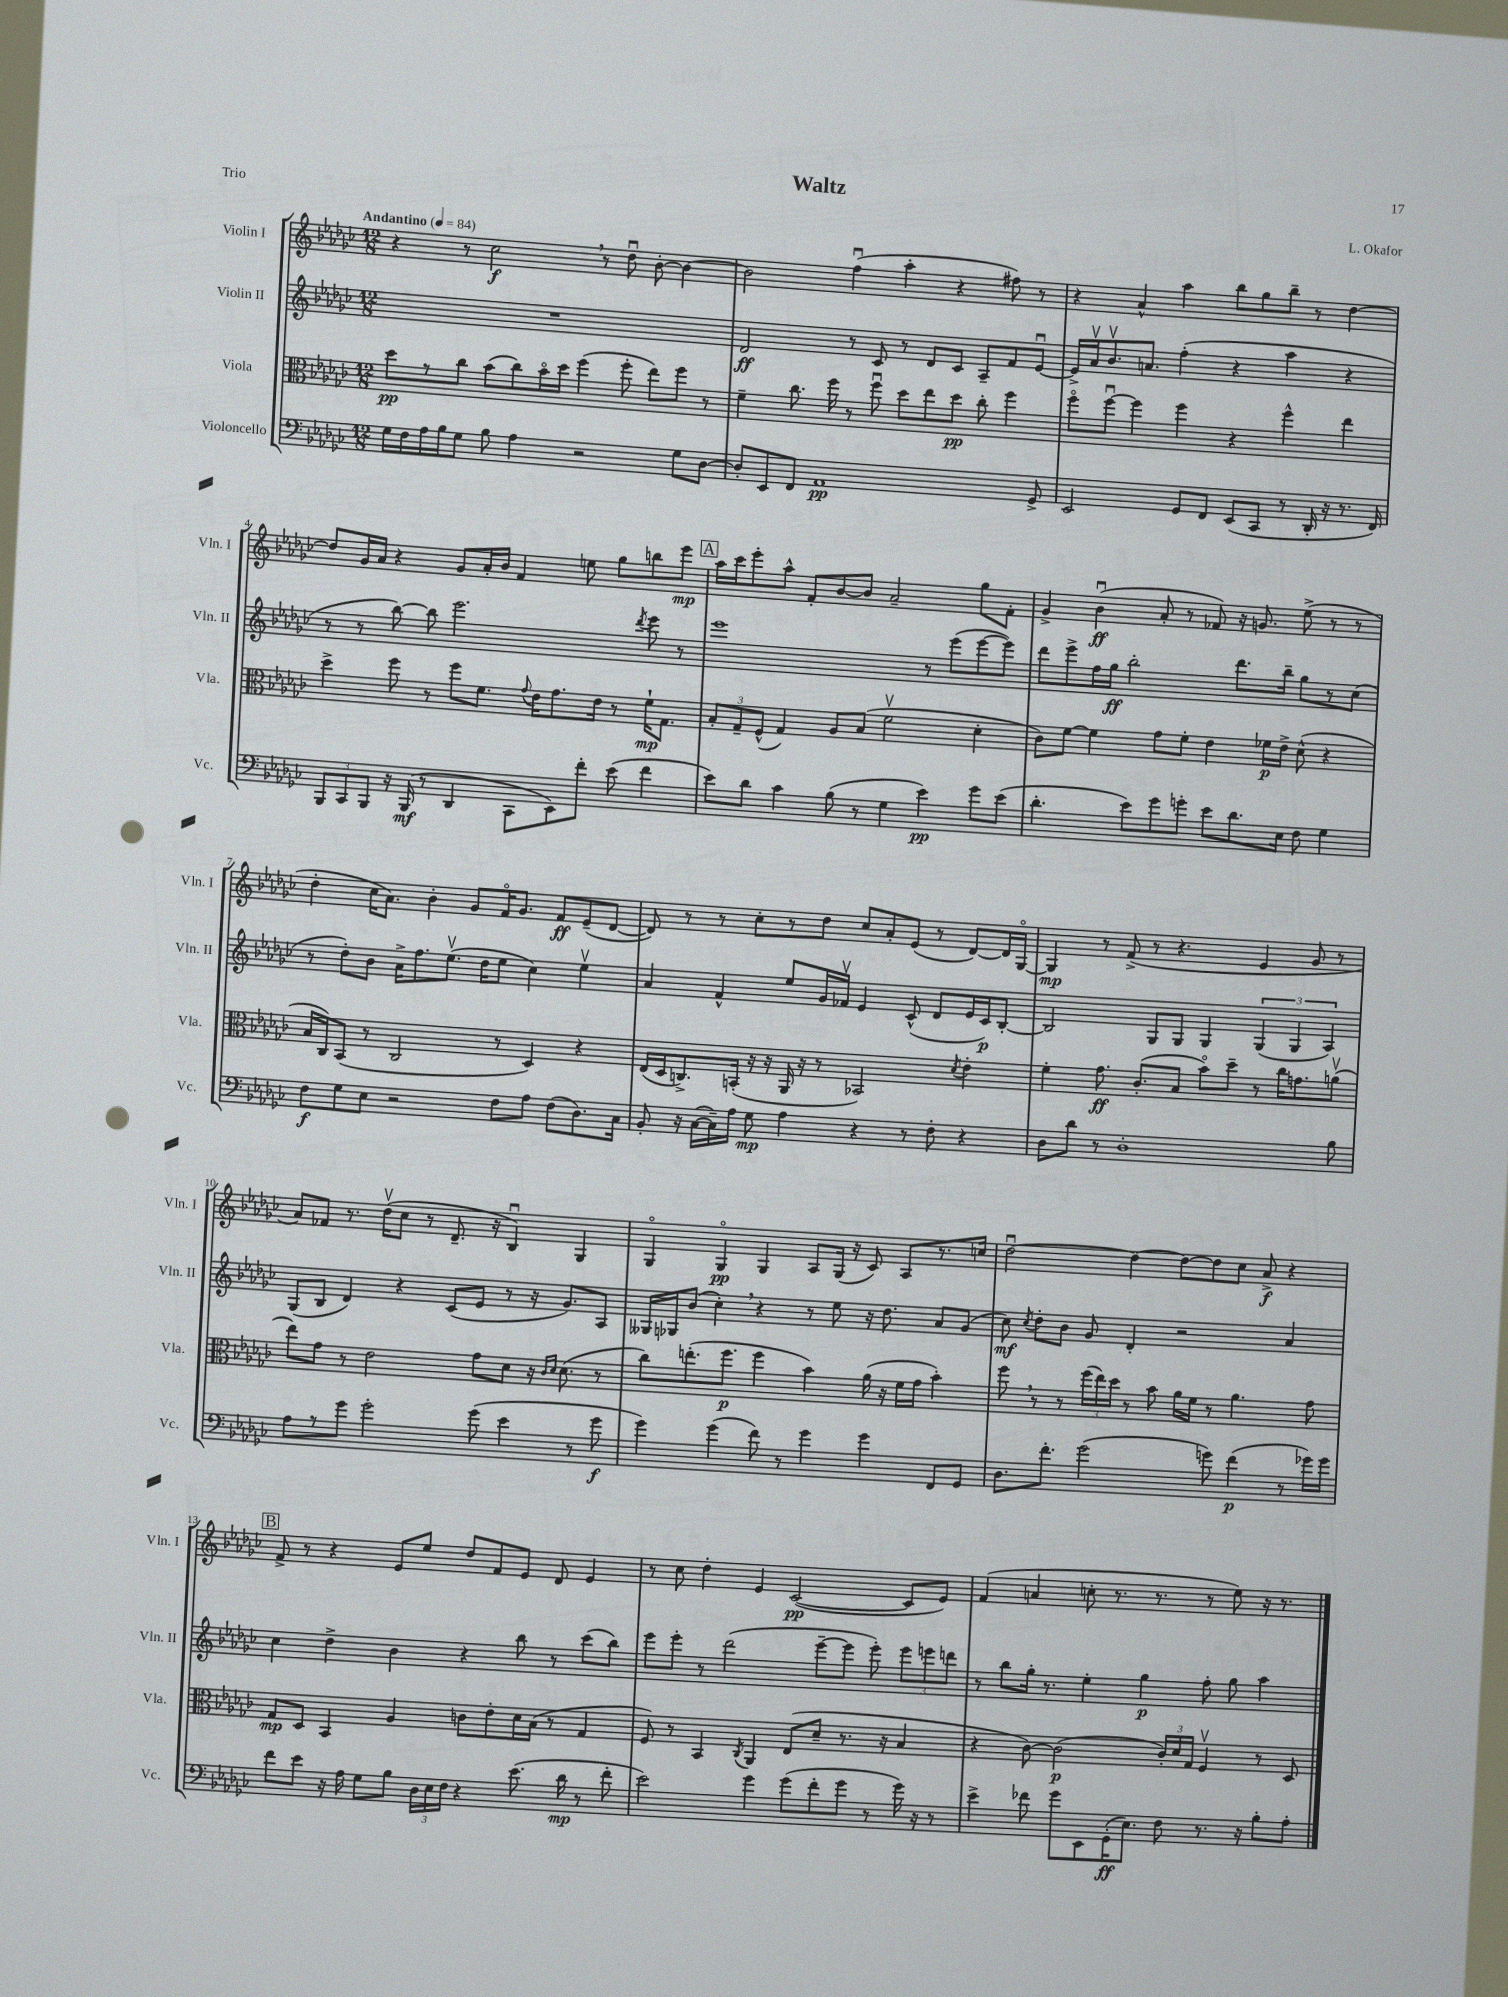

**kern	**kern	**kern	**kern
*staff4	*staff3	*staff2	*staff1
*clefF4	*clefC3	*clefG2	*clefG2
*k[b-e-a-d-g-c-]	*k[b-e-a-d-g-c-]	*k[b-e-a-d-g-c-]	*k[b-e-a-d-g-c-]
*M12/8	*M12/8	*M12/8	*M12/8
*MM84	*MM84	*MM84	*MM84
16G-	8dd-	1.r	4r
16F	.	.	.
16A-	8r	.	.
16B-	.	.	.
8G-	8cc-	.	8r
8B-	(8b-	.	2cc-
4A-	8cc-)	.	.
.	16b-o	.	.
.	16dd-	.	.
2r	(4ff	.	.
.	.	.	8r
.	8ff'	.	8dd-u
.	8ee-)	.	[8b-'
8G-	8ff	.	4b-_
[8D-	8r	.	.
=	=	=	=
8D-']	4f~	2d-	2b-]
8EE-	.	.	.
8FF	8.cc-	.	.
1AA-	.	.	.
.	16ff	.	.
.	8r	8r	(4ffu
.	8ffu	8c-	.
.	8dd-	8r	4aa-'
.	8ee-	8d-	.
.	8dd-	8c-	4r
.	8cc-'	8A-~	.
.	4ff	8f	8ff#)
8GG-^	.	[8e-u	8r
=	=	=	=
2EE-	8ffo	16e-^]	4r
.	.	16a-v	.
.	[8ffu	8.b-v	.
.	4ff]	.	4a-^^
.	.	8.a	.
8GG-	4ff	(4ff'	4aa-
8FF	.	.	.
(8EE-	4r	4r	8bb-
8CC-	.	.	8gg-
8r	4ff^^	4aa-	8bb-~
16DD-'	.	.	8r
16r	.	.	.
8.r	4ee-	4r	[4dd-
16FF)	.	.	.
=	=	=	=
12BBB-	4dd-^	8r	8dd-]
12CC-	.	.	.
.	.	8r	16g-
12BBB-	.	.	.
.	.	.	16a-
16r	8ff	[8bb-)	4r
(16BBB-	.	.	.
8r	8r	8bb-]	.
4DD-	8ff	2.eee-	8g-
.	8.f	.	16a-'
.	.	.	16b-
8CC-	.	.	4f
.	8qqg-	.	.
.	16e-	.	.
8EE-)	8.g-	.	.
8f'	.	.	8ee
.	16e-	.	.
(8e-	8r	.	8gg-
.	.	8qddd-	.
4f	16f`	8eee-	8bb
.	8.G-	.	.
.	.	8r	8eee-
=	=	=	=
8e-)	12B-'	1eee-	16aa-
.	.	.	16ccc-
.	12G-~	.	.
8d-	.	.	8eee-'
.	(12F^^	.	.
4c-	4G-)	.	8aa-^^
.	.	.	8f'
(8B-	8A-	.	[8b-
8r	(8B-	.	8b-]
4G-	2fv	.	2a-~
4e-)	.	8r	.
.	.	(8eee-	.
8g-	4d-'	[8eee-	8gg-
(8e-	.	8eee-])	8f'
=	=	=	=
4.d-'	8c-)	8ddd-	4g-^
.	[8f	8eee-^	.
.	4f]	16ff	(4b-u
.	.	16gg-	.
8e-)	.	2bb-'	.
8g-	8g-	.	8a-'
8g'	8f'	.	8r
8e-	4e-	.	8f-)
8.d-	.	8.ddd-	16r
.	.	.	8.g
.	16f-	.	.
16E-	16e-^	16bb-~	.
8F	(8d-^^	8gg-	(8ee-^
4G-	4r	8r	8r
.	.	(8cc-	8r
=	=	=	=
8F	16B-	8r	4dd-'
.	16C-)	.	.
8G-	(8BB-	8dd-')	.
8E-	8r	8b-	16cc-
.	.	.	8.a-)
2r	2C-	16a-^	.
.	.	8.ff	.
.	.	.	4b-'
.	.	(8.ee-v	.
.	.	.	8g-
.	.	16dd-	.
8F	8r	8ee-	16fo
.	.	.	8.g-
8A-	4D-)	4cc-)	.
(8F	.	.	8f
8.D-)	4r	4ee-v	(8e-~
.	.	.	[8d-
16C-	.	.	.
=	=	=	=
8BB-'	(16E-	4a-	8d-])
.	16D-	.	.
16r	8.C^)	.	8r
([16C-	.	.	.
16C-~])	.	4f^^	8r
16A-	(16BB'	.	.
8G-	16r	.	8cc-'
.	16r	.	.
4A-	16AA-	8ee-	8r
.	16r	.	.
.	8r	16g-	8dd-
.	.	16f-v	.
4r	2BB-)	4e-	8cc-
.	.	.	8a-'
8r	.	(8c-^^	(8e-
8F'	.	8d-	8r
.	8qd-	.	.
4r	4e-'	16e-	[8d-)
.	.	16c-)	.
.	.	[8B-'	16d-]
.	.	.	[16G-o
=	=	=	=
8D-	4f'	2B-]	4G-]
8d-	.	.	.
8r	8.g-	.	8r
1D-'	.	.	(8f^
.	(8.c-'	.	.
.	.	8G-	8r
.	8B-	8G-	4.r
.	8b-o)	4G-	.
.	8dd-~	.	.
.	8r	(6G-	4e-
.	16cc-	.	.
.	.	6G-	.
.	8.g	.	.
.	.	.	8g-
.	.	6A-)	.
8B-	(8av	.	8r
=	=	=	=
8A-	8ee-)	(8G-	8a-)
8r	8g-	8B-	8f-
8g-	8r	4d-)	8.r
2g-'	2e-	.	.
.	.	.	(16dd-v
.	.	4r	8cc-
.	.	.	8r
.	.	(8c-	8.d-~
(8g-	8g-	8e-	.
.	.	.	16r
4e-	8d-	8r	4B-u)
.	16r	16r	.
.	16qqc-	.	.
.	16qqd-	.	.
.	(8.d-	8.g-)	.
8r	.	.	4G-
8g-	8r	8A-	.
=	=	=	=
4g-)	8cc-)	16G--	4G-o
.	.	16G-	.
.	(8.ee'	(8b-	.
(4g-	.	4cc-')	4G-o
.	8.ff	.	.
8f)	4ff	4r	4G-
8r	.	.	.
4g-	4b-)	8r	8A-
.	.	8ee-	(16G-
.	.	.	16r
4g-	(16a-	16r	8c-)
.	16r	8.dd-	.
.	16f	.	8A-
.	16g-	.	.
8FF	4b-')	8a-	8.r
8GG-	.	(8g-	.
.	.	.	16cc
=	=	=	=
8.D-	8ff	8cc-)	[2dd-u
.	.	8qcc-	.
.	8r	8dd-'	.
8.f'	.	.	.
.	8r	8b-	.
(2g-	(24ff	8g-	.
.	24ee-)	.	.
.	24dd-	.	.
.	8r	4d-'	4dd-_
.	8b-	.	.
.	16a-	2r	8dd-_
.	16f	.	.
8g)	8r	.	8dd-]
(4f	4.a-	.	8cc-
.	.	.	8a-^
8r	.	4a-	4r
16g-)	8g-	.	.
16g-	.	.	.
=	=	=	=
8f	8G-	4cc-	8f^
8e-	8D-	.	8r
16r	4BB-	4dd-^	4r
16A-	.	.	.
8G-	.	.	.
8B-	4A-	4b-	8e-
24D-	.	.	8ee-
24E-	.	.	.
24F	.	.	.
4r	8c	4r	8dd-
.	8e-'	.	8f
(8.e-	16d-	8bb-	8e-
.	(16B-	.	.
.	8r	8r	8d-
16d-	.	.	.
8r	4G-	(8ccc-	4e-
8f'	.	8bb-)	.
=	=	=	=
2e-)	8F)	8eee-	8r
.	8r	8eee-'	8cc-
.	4BB-	8r	4dd-'
.	.	(2ddd-	.
.	8qC-	.	.
4g-	4AA-	.	4e-
(8g-	(8E-	.	([2c-
8f'	8d-~	[8eee-~	.
8g-	8.r	8eee-]	.
8r	.	8eee-')	.
.	16r	.	.
16g-)	4B-	12eee-	8c-]
16r	.	.	.
.	.	12eee	.
8r	.	.	8e-)
.	.	12ddd	.
=	=	=	=
4e-^	4r	8r	(4f
.	.	8bb-	.
8f-	[8c-)	16gg-'	4a
.	.	8.r	.
8g-	(2c-]	.	.
8EE-	.	4ee-'	8cc'
(16GG-'	.	.	8.r
8.E-)	.	.	.
.	.	4gg-	.
.	.	.	8.r
8F	24c-')	.	.
.	24d-	.	.
.	24G-	.	.
8.r	4Fv	8ff'	8r
.	.	8gg-	8ee-)
16r	.	.	.
8B-'	8r	4aa-	16r
.	.	.	8.r
8A-'	8D-	.	.
==	==	==	==
*-	*-	*-	*-
